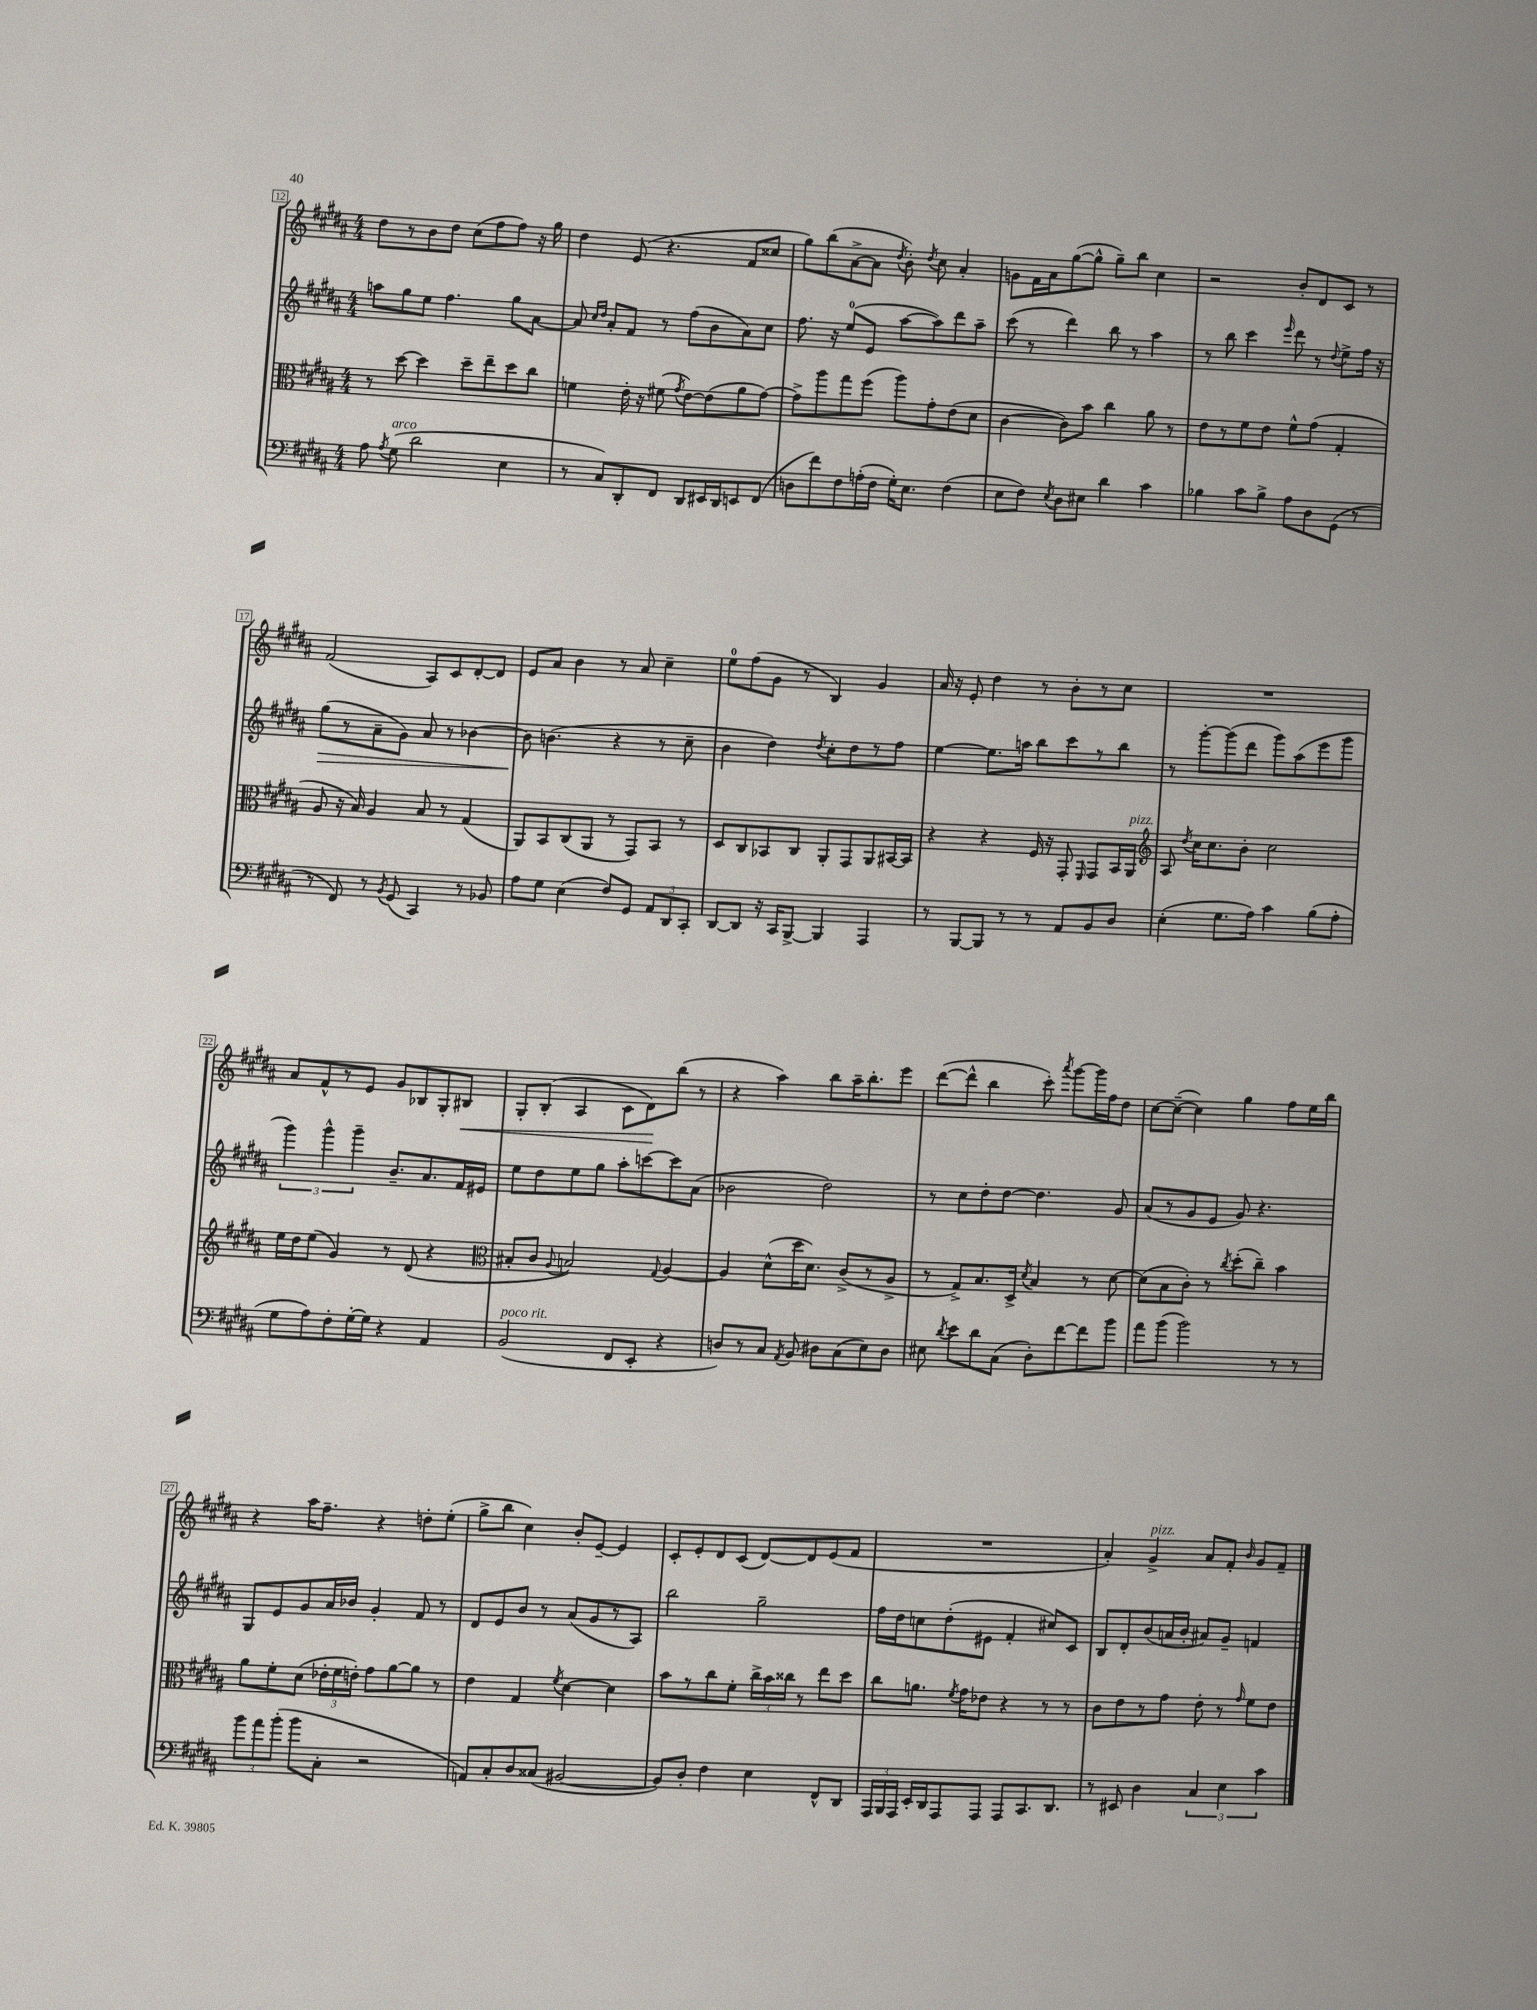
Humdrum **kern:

**kern	**kern	**kern	**kern
*staff4	*staff3	*staff2	*staff1
*clefF4	*clefC3	*clefG2	*clefG2
*k[f#c#g#d#a#]	*k[f#c#g#d#a#]	*k[f#c#g#d#a#]	*k[f#c#g#d#a#]
*M4/4	*M4/4	*M4/4	*M4/4
8A#\	8r	8aa\L	8dd#\L
8qA#/	.	.	.
(8G#\	[8dd#\	8gg#\	8r
2d#\	4dd#\]	8ee\J	8b\
.	.	4.ff#\	8dd#\J
.	8dd#~\L	.	(8cc#\L
.	8ee~\	.	8ff#\
4E\	8dd#\	8gg#\L	8ff#\J)
.	8cc#\J	[8a#\J	16r
.	.	.	16gg#\
=	=	=	=
8r	4f\	8a#/]	4dd#\
.	.	16qqcc#/LL	.
.	.	16qqdd#/JJ	.
8C#/L)	.	8a#'/L	.
8DD#'/	16e'\	8f#/J	(8e/
.	16r	.	.
8FF#/J	(8f#\	8r	4.r
.	8qg#/	.	.
8DD#/L	[8e\L)	(8ff#\L	.
16EE#/L	(8e\]	8b\	.
16DD#/J	.	.	.
8EE/	8a#\	8a#\)	8f#/L
(8FF#/J	[8g#\J)	8cc#\J	8cc##/J
=	=	=	=
8D\L	8g#^\]L	8.ff#\	8gg#\L)
8f#\)	8aa#\	.	(8bb\
.	.	16r	.
8F#\	8gg#\	(8ee/L	[8a#^\
(16A'\L	(8ff#\J	8e/J	8a#\]J
16F#\JJ	.	.	.
.	.	.	8qdd#/
16G#'\LK)	8aa#\L)	[8aa#\L	8b'\)
8.E\J	.	.	.
.	.	.	8qdd#/
.	8g#'\	8aa#\])	8cc#\
(4F#\	(8e\	8ddd#\	4a#'/
.	8d#\J	8aa#~\J	.
=	=	=	=
8E\L	[4c#\	(8ccc#\	8g\L
8F#\J)	.	8r	16f#\L
.	.	.	16a#\J
8qE/	.	.	.
8D#\L	8c#\]L)	4ddd#\)	([8gg#\
8E#\J	8b\J	.	8gg#^^\]J
4d#\	4cc#\	8bb\	8gg#~\L)
.	.	8r	8bb\J
4c#\	8a#\	4aa#\	4cc#\
.	8r	.	.
=	=	=	=
4B-\	8e\L	8r	2r
.	8r	8bb\	.
8c#\L	8f#\	4ccc#\	.
8B-^\J	8e\J	.	.
.	.	16qqeee/	.
8A#\L	8f#^^\L	8ddd#\	8b'/L
8D#\	(8g#\J	8r	8d#/
.	.	8qqdd#/	.
(8GG#\J	4G#'/	8ee^\L	8c#/J
8r	.	16ff#\Jk	8r
.	.	16r	.
=	=	=	=
8r	8A#/	(8gg#\L	(2f#/
8FF#/)	16r	8r	.
.	16B/)	.	.
8r	4A#/	8a#~\	.
8qBB/	.	.	.
(8GG#/	.	8g#\J)	.
4CC#/)	8B/	8a#/	8A#/L)
.	8r	8r	8c#/
8r	(4G#/	[4b-\	[8d#'/
8BB-/	.	.	8d#/]J
=	=	=	=
8A#\L	8AA#/L)	8b-\]	8e/L
8G#\J	8BB/	(4.b\	8a#/J
(4E\	(8C#/	.	4b\
.	8AA#/J	.	.
8F#/L)	8r	4r	8r
8GG#/J	8GG#/L)	.	8a#/
12AA#/L	8BB/J	8r	4cc#~\
12DD#/	.	.	.
.	8r	8cc#~\	.
12CC#'/J	.	.	.
=	=	=	=
[8DD#/L	8D#/L	4b\	8ee\L
8DD#/]J	8C#/	.	(8ff#\
16r	8BB-/	4dd#\)	8g#\J
16CC#/LK	.	.	.
[8BBB^/J	8C#/J	.	8r
.	.	8qdd#/	.
4BBB/]	8AA#'/L	8cc#'\L	4B/)
.	8GG#/	8dd#\	.
4AAA#/	8AA#/	8r	4g#/
.	[16BB#/L	8ff#\J	.
.	16BB#/]JJ	.	.
=	=	=	=
8r	4r	[4ee\	16a#/
.	.	.	16r
[8BBB/L	.	.	8e'/
8BBB/]J	4r	8.ee\]L	4dd#\
8r	.	.	.
.	.	16aa\Jk	.
8r	16F#/	8bb\L	8r
.	16r	.	.
8AA#/L	8GG#'/	8ccc#\	8b'\L
.	16qqFF#/	.	.
8BB/	8GG#/L	8r	8r
8D#/J	16BB/L	8bb\J	8cc#\J
.	16AA#/JJ	.	.
=	=	=	=
*	*clefG2	*	*
(4E'\	8A#/	8r	1r
.	8qdd#/	.	.
.	16cc#\LK	[8ggg#'\L	.
.	8.cc#\	.	.
8.G#\L	.	(8ggg#\]	.
.	8b'\J	8ddd#\J	.
16A#\Jk)	.	.	.
4c#\	2cc#\	8ggg#\L)	.
.	.	(8aa#\	.
(8B\L	.	8eee\	.
8A#'\J	.	8ggg#\J	.
=	=	=	=
8G#\L	16ee\LL	6ggg#\)	8a#/L
.	16dd#\J	.	.
8A#\)	(8ee\J	.	8f#^^/
.	.	6ggg#^^\	.
8F#'\	4g#/)	.	8r
.	.	6ggg#~\	.
[16G#'\L	.	.	8e/J
16G#\]JJ	.	.	.
4r	8r	8.b~/L	8g#/L
.	(8d#/	.	8B-/
.	.	8.a#/	.
4AA#/	4r	.	8G#'/
.	.	16f#/L	8B#/J
.	.	16e#/JJ	.
=	=	=	=
*	*clefC3	*	*
(2BB/	8B#'/L	8ee\L	8G#'/L
.	8c#/J	8dd#\	(8B'/J
.	8qqA#/	.	.
.	2B/)	8ee\	4A#/
.	.	8gg#\J	.
8FF#/L	.	8aa#'\L	8c#\L
8EE'/J	.	[8ccc\	8d#\)
.	8qqG#/	.	.
4r	[4A#/	8ccc\]	(8bb\J
.	.	(8a#\J	8r
=	=	=	=
8D/L)	4A#/]	2b-\	4r
8r	.	.	.
8C#/J	(8d#^^\L	.	4aa#\)
8qAA#/	.	.	.
8BB/	16dd#\K	.	.
.	8.d#\J)	.	.
8D#\L	.	2dd#\)	8bb\L
(8C#\	(8c#^/L	.	16aa#~\K
.	.	.	8.bb'\
8E\)	8r	.	.
8D#\J	8A#^/J	.	8eee\J
=	=	=	=
8E#\	8r	8r	([8ddd#\L
8qd#/	.	.	.
8e\L	8G#^/L)	8cc#\L	8ddd#^^\]J
8d#\	8.B/	8dd#'\	4bb\
(8C#\J	.	[8dd#\J	.
.	16D#^/Jk	.	.
.	8qd#/	.	.
8D#'\L)	4B/	4.dd#\]	8ccc#'\)
.	.	.	8qaaa#/
[8f#\	.	.	[8ggg#\L
8f#\]	8r	.	16ggg#\]L
.	.	.	16ff#\J
8b\J	[8d#\	8g#/	8dd#\J
=	=	=	=
8a#\L	(8d#\]L	(8a#/L	[8cc#\L
(8b\J	8B\	8r	(8cc#~\_J
2b\)	8c#'\J)	8g#/	4cc#\])
.	8r	8e/J	.
.	8qcc#/	.	.
.	(8dd#'\L	8g#/)	4gg#\
.	8cc#~\J)	4.r	.
8r	4b\	.	8ff#\L
8r	.	.	16ee\L
.	.	.	16bb\JJ
=	=	=	=
12b\L	8a#\L	8G#/L	4r
12a#\	.	.	.
.	8f#'\	8e/	.
(12b'\J	.	.	.
8b\L	(8d#\J	8g#/	16aa#\LK
.	.	.	8.ff#~\J
8C#'\J	24e-'\LL	16a#/L	.
.	24f#\	.	.
.	.	16b-/JJ	.
.	24e'\JJ)	.	.
2r	8g#\L	4g#'/	4r
.	[8a#\	.	.
.	8a#\]J	8f#/	8dd'\L
.	8r	8r	(8ee'\J
=	=	=	=
8AA/L)	4e\	8d#/L	8gg#^\L
8C#'/	.	8e/	8bb\J
8D#/	4G#/	8b/J	4cc#\)
(8C##/J	.	8r	.
.	8qf#/	.	.
[2BB#/	[4d#\	(8a#/L	8b'/L
.	.	8g#/	[8e~/J
.	4d#\]	8r	4e/]
.	.	8A#/J)	.
=	=	=	=
8BB#/]L)	8b\L	2bb\	8c#'/L
8D#'/J	8r	.	8e'/
4F#\	8cc#\	.	8d#/
.	8f#'\J	.	(8c#/J
4E\	24cc#^\LL	2gg#~\	[8d#/L)
.	24b\	.	.
.	24cc##\JJ	.	.
.	8r	.	8d#/]
8FF#^^/L	8ee\L	.	(8e/
8DD#/J	8dd#\J	.	8f#/J
=	=	=	=
24AAA#/LL	8cc#\L	16ff#\LL	1r
24BBB/	.	.	.
.	.	16dd#\J	.
24AAA#/JJ	.	.	.
16EE'/LL	8.a\J	8cc\	.
16DD#/J	.	.	.
8AAA#/	.	(8dd#'\	.
.	8qf#/	.	.
.	16g#\LK	.	.
8AAA#/J	8e-\J	8e#\J	.
8AAA#/L	4r	4f#'/	.
8.CC#/	.	.	.
.	8r	8cc#/L)	.
8.DD#/J	.	.	.
.	8r	8c#/J	.
=	=	=	=
8r	8c#\L	8B/L	4a#'/)
8EE#/	8e\	8d#'/	.
4D#\	8r	(8b/	4g#^/
.	8g#\J	16a/L	.
.	.	16b'/JJ	.
6C#/	8e'\	8a#/L)	8a#/L
.	8r	8g#~/J	8f#'/J
6E\	.	.	.
.	16qqg#/	.	16qqb/
.	8f#\L	4f/	8g#/L
6c#\	.	.	.
.	8e\J	.	8f#~/J
==	==	==	==
*-	*-	*-	*-
